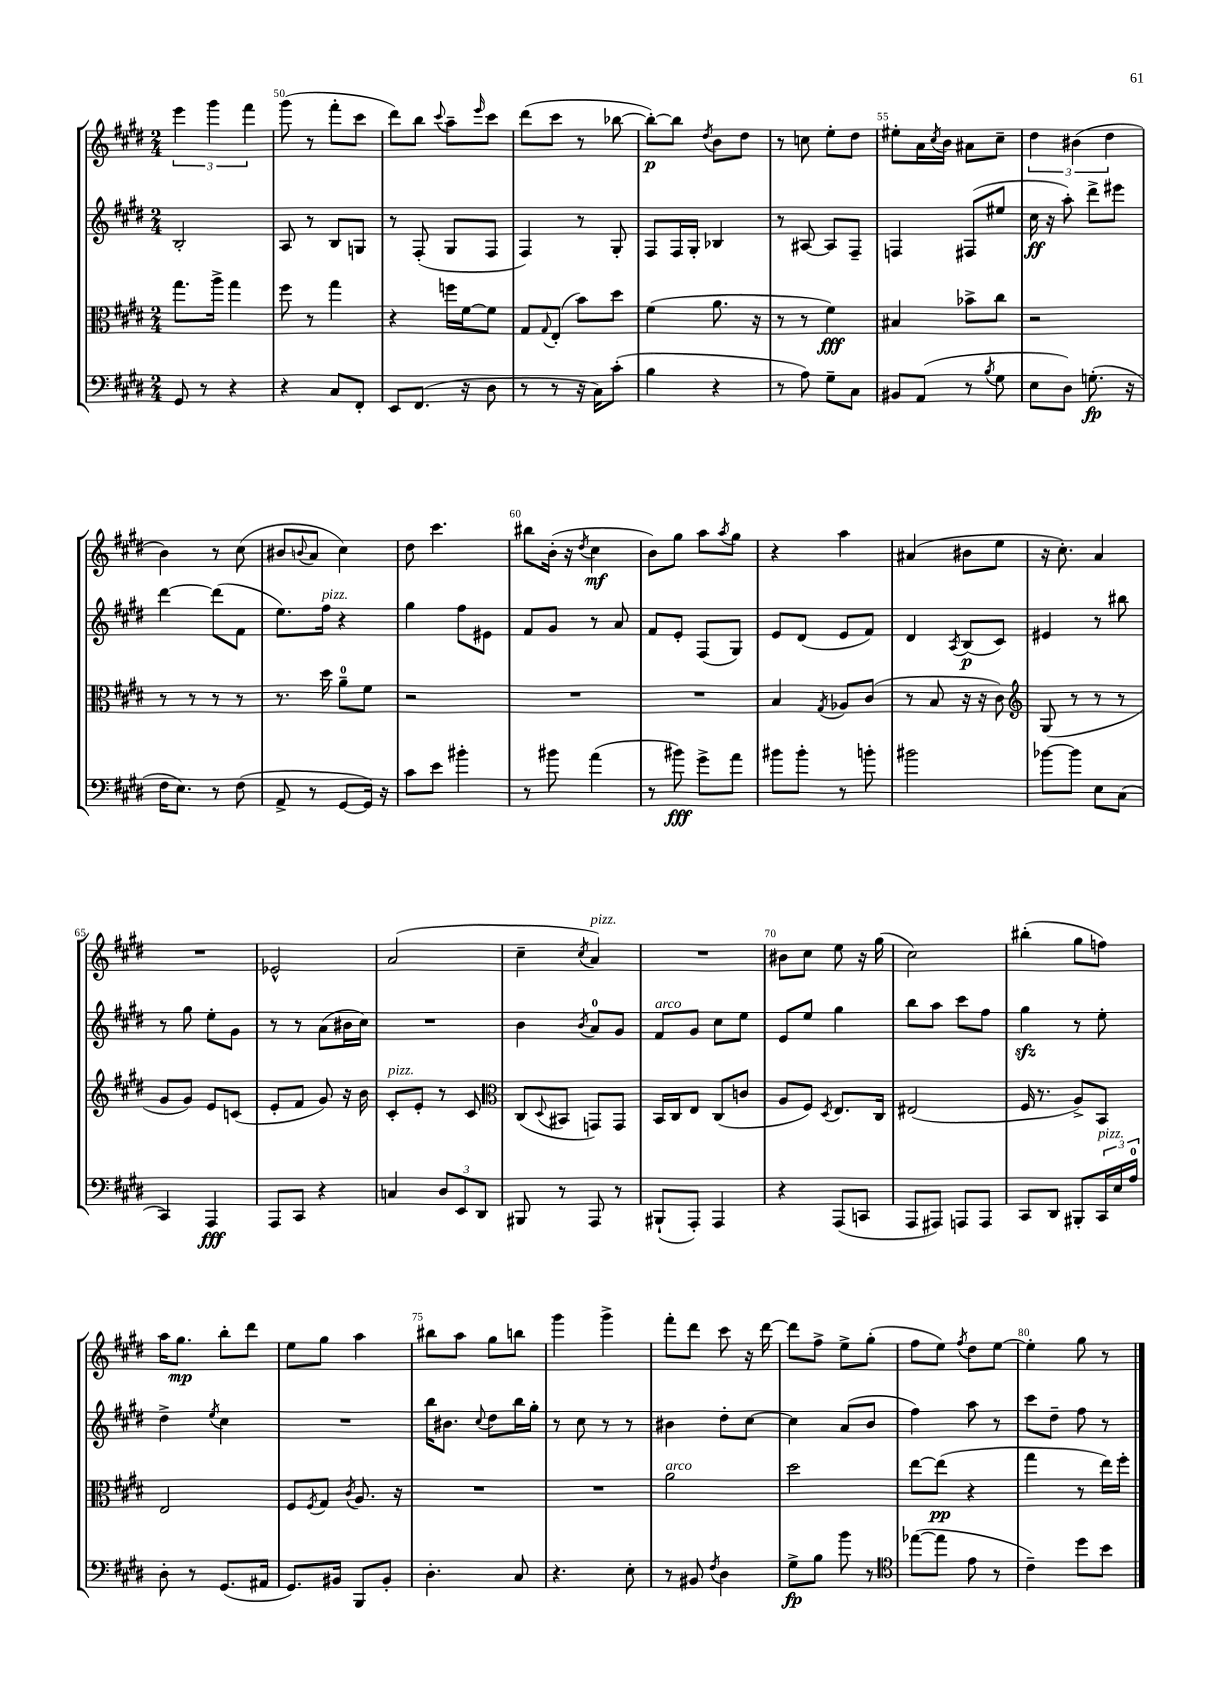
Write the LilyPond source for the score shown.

<<
\new StaffGroup <<
\new Staff = "s0" {
    \clef treble \key e \major \numericTimeSignature \time 2/4
    \tuplet 3/2 { e'''4 gis'''4 fis'''4 } |
    gis'''8( r8 fis'''8-. cis'''8 |
    dis'''8) b''8 \appoggiatura { cis'''8 } a''8-- \grace { e'''16 } cis'''8 |
    dis'''8( cis'''8 r8 bes''8~ |
    bes''8~-.\p) bes''8 \acciaccatura { dis''8 } b'8 dis''8 |
    r8 c''8 e''8-. dis''8 |
    eis''8-. a'16 \acciaccatura { cis''8 } b'16 ais'8 cis''8-- |
    \tuplet 3/2 { dis''4 bis'4( dis''4 } |
    b'4) r8 cis''8( |
    bis'8 \appoggiatura { b'8 } a'8 cis''4) |
    dis''8 cis'''4. |
    bis''8 b'16-.( r16 \acciaccatura { dis''8 } cis''4\mf |
    b'8) gis''8 a''8 \acciaccatura { a''8 } gis''8 |
    r4 a''4 |
    ais'4( bis'8 e''8 |
    r16 cis''8.-.) a'4 |
    R2 |
    ees'2-^ |
    a'2( |
    cis''4-- \acciaccatura { cis''8 } a'4^\markup { \italic "pizz." }) |
    R2 |
    bis'8 cis''8 e''8 r16 gis''16( |
    cis''2) |
    bis''4-.( gis''8 f''8) |
    a''16 gis''8.\mp b''8-. dis'''8 |
    e''8 gis''8 a''4 |
    bis''8 a''8 gis''8 b''8 |
    gis'''4 gis'''4-> |
    fis'''8-. dis'''8 cis'''8 r16 dis'''16~ |
    dis'''8 fis''8-> e''8-> gis''8-.( |
    fis''8 e''8) \acciaccatura { fis''8 } dis''8 e''8~ |
    e''4-. gis''8 r8 \bar "|." |
}
\new Staff = "s1" {
    \clef treble \key e \major \numericTimeSignature \time 2/4
    b2-. |
    a8 r8 b8 g8 |
    r8 fis8-.( gis8 fis8 |
    fis4) r8 gis8-. |
    fis8 fis16 gis16-. bes4 |
    r8 ais8~ ais8 fis8-- |
    f4 fis8( eis''8 |
    cis''16\ff r16 a''8-.) dis'''8-> eis'''8 |
    dis'''4~ dis'''8( fis'8 |
    e''8.) fis''16^\markup { \italic "pizz." } r4 |
    gis''4 fis''8 eis'8 |
    fis'8 gis'8 r8 a'8 |
    fis'8 e'8-. fis8( gis8) |
    e'8 dis'8( e'8 fis'8) |
    dis'4 \acciaccatura { a8 } b8\p( cis'8) |
    eis'4 r8 bis''8 |
    r8 gis''8 e''8-. gis'8 |
    r8 r8 a'8( bis'16 cis''16) |
    R2 |
    b'4 \acciaccatura { b'8 } a'8-0 gis'8 |
    fis'8^\markup { \italic "arco" } gis'8 cis''8 e''8 |
    e'8 e''8 gis''4 |
    b''8 a''8 cis'''8 fis''8 |
    gis''4\sfz r8 e''8-. |
    dis''4-> \acciaccatura { e''8 } cis''4 |
    R2 |
    b''16 bis'8. \appoggiatura { cis''8 } dis''8 b''16 gis''16-. |
    r8 cis''8 r8 r8 |
    bis'4 dis''8-. cis''8~ |
    cis''4 a'8( b'8 |
    fis''4) a''8 r8 |
    cis'''8 dis''8-- fis''8 r8 \bar "|." |
}
\new Staff = "s2" {
    \clef alto \key e \major \numericTimeSignature \time 2/4
    gis''8. a''16-> gis''4 |
    fis''8 r8 gis''4 |
    r4 f''16 fis'16~ fis'8 |
    gis8 \appoggiatura { gis8 } e8-.( b'8) dis''8 |
    fis'4( a'8. r16 |
    r8 r8 fis'4\fff) |
    bis4 bes'8-> cis''8 |
    r2 |
    r8 r8 r8 r8 |
    r8. dis''16 a'8-0-- fis'8 |
    r2 |
    R2 |
    R2 |
    b4 \acciaccatura { gis8 } aes8 cis'8( |
    r8 b8 r16 r16 cis'8) |
    \clef treble gis8( r8 r8 r8 |
    gis'8 gis'8) e'8 c'8( |
    e'8-. fis'8 gis'8) r16 b'16 |
    cis'8-.^\markup { \italic "pizz." } e'8-. r8 cis'8 |
    \clef alto cis8( \appoggiatura { dis8 } bis,8 g,8) g,8 |
    b,16 cis16 e8 cis8( c'8 |
    a8 fis8) \acciaccatura { dis8 } e8. cis16 |
    eis2( |
    fis16 r8. a8->) b,8 |
    e2 |
    fis8 \acciaccatura { fis8 } gis8 \acciaccatura { cis'8 } a8. r16 |
    R2 |
    R2 |
    a'2^\markup { \italic "arco" } |
    dis''2 |
    e''8~ e''8\pp( r4 |
    gis''4 r8 e''16) fis''16-. \bar "|." |
}
\new Staff = "s3" {
    \clef bass \key e \major \numericTimeSignature \time 2/4
    gis,8 r8 r4 |
    r4 cis8 fis,8-. |
    e,8 fis,8.( r16 dis8 |
    r8 r8 r16 cis16) cis'8-.( |
    b4 r4 |
    r8 a8) gis8-- cis8 |
    bis,8 a,8( r8 \acciaccatura { b8 } gis8 |
    e8 dis8) g8.-.\fp( r16 |
    fis16 e8.) r8 fis8( |
    a,8-> r8 gis,8~ gis,16) r16 |
    cis'8 e'8 bis'4-. |
    r8 bis'8 a'4( |
    r8 bis'8\fff) gis'8-> a'8 |
    bis'8 bis'8-. r8 b'8-. |
    bis'2 |
    bes'8~ bes'8 e8 cis8( |
    cis,4) a,,4\fff |
    a,,8 cis,8 r4 |
    c4 \tuplet 3/2 { dis8 e,8 dis,8 } |
    bis,,8 r8 a,,8 r8 |
    bis,,8-!( a,,8-.) a,,4 |
    r4 a,,8( c,8 |
    a,,8 ais,,8) a,,8 a,,8 |
    cis,8 dis,8 bis,,8-. \tuplet 3/2 { cis,16^\markup { \italic "pizz." } e16 a16-0 } |
    dis8-. r8 gis,8.( ais,16 |
    gis,8.) bis,16 b,,8 bis,8-. |
    dis4.-. cis8 |
    r4. e8-. |
    r8 bis,8 \acciaccatura { fis8 } dis4 |
    gis8->\fp b8 b'8 r8 |
    \clef tenor ees''8~( ees''8 e'8 r8 |
    cis'4--) dis''8 b'8 \bar "|." |
}
>>
>>
\layout { \context { \Score currentBarNumber = #49 \override BarNumber.break-visibility = ##(#f #t #t) barNumberVisibility = #(every-nth-bar-number-visible 5) } }
